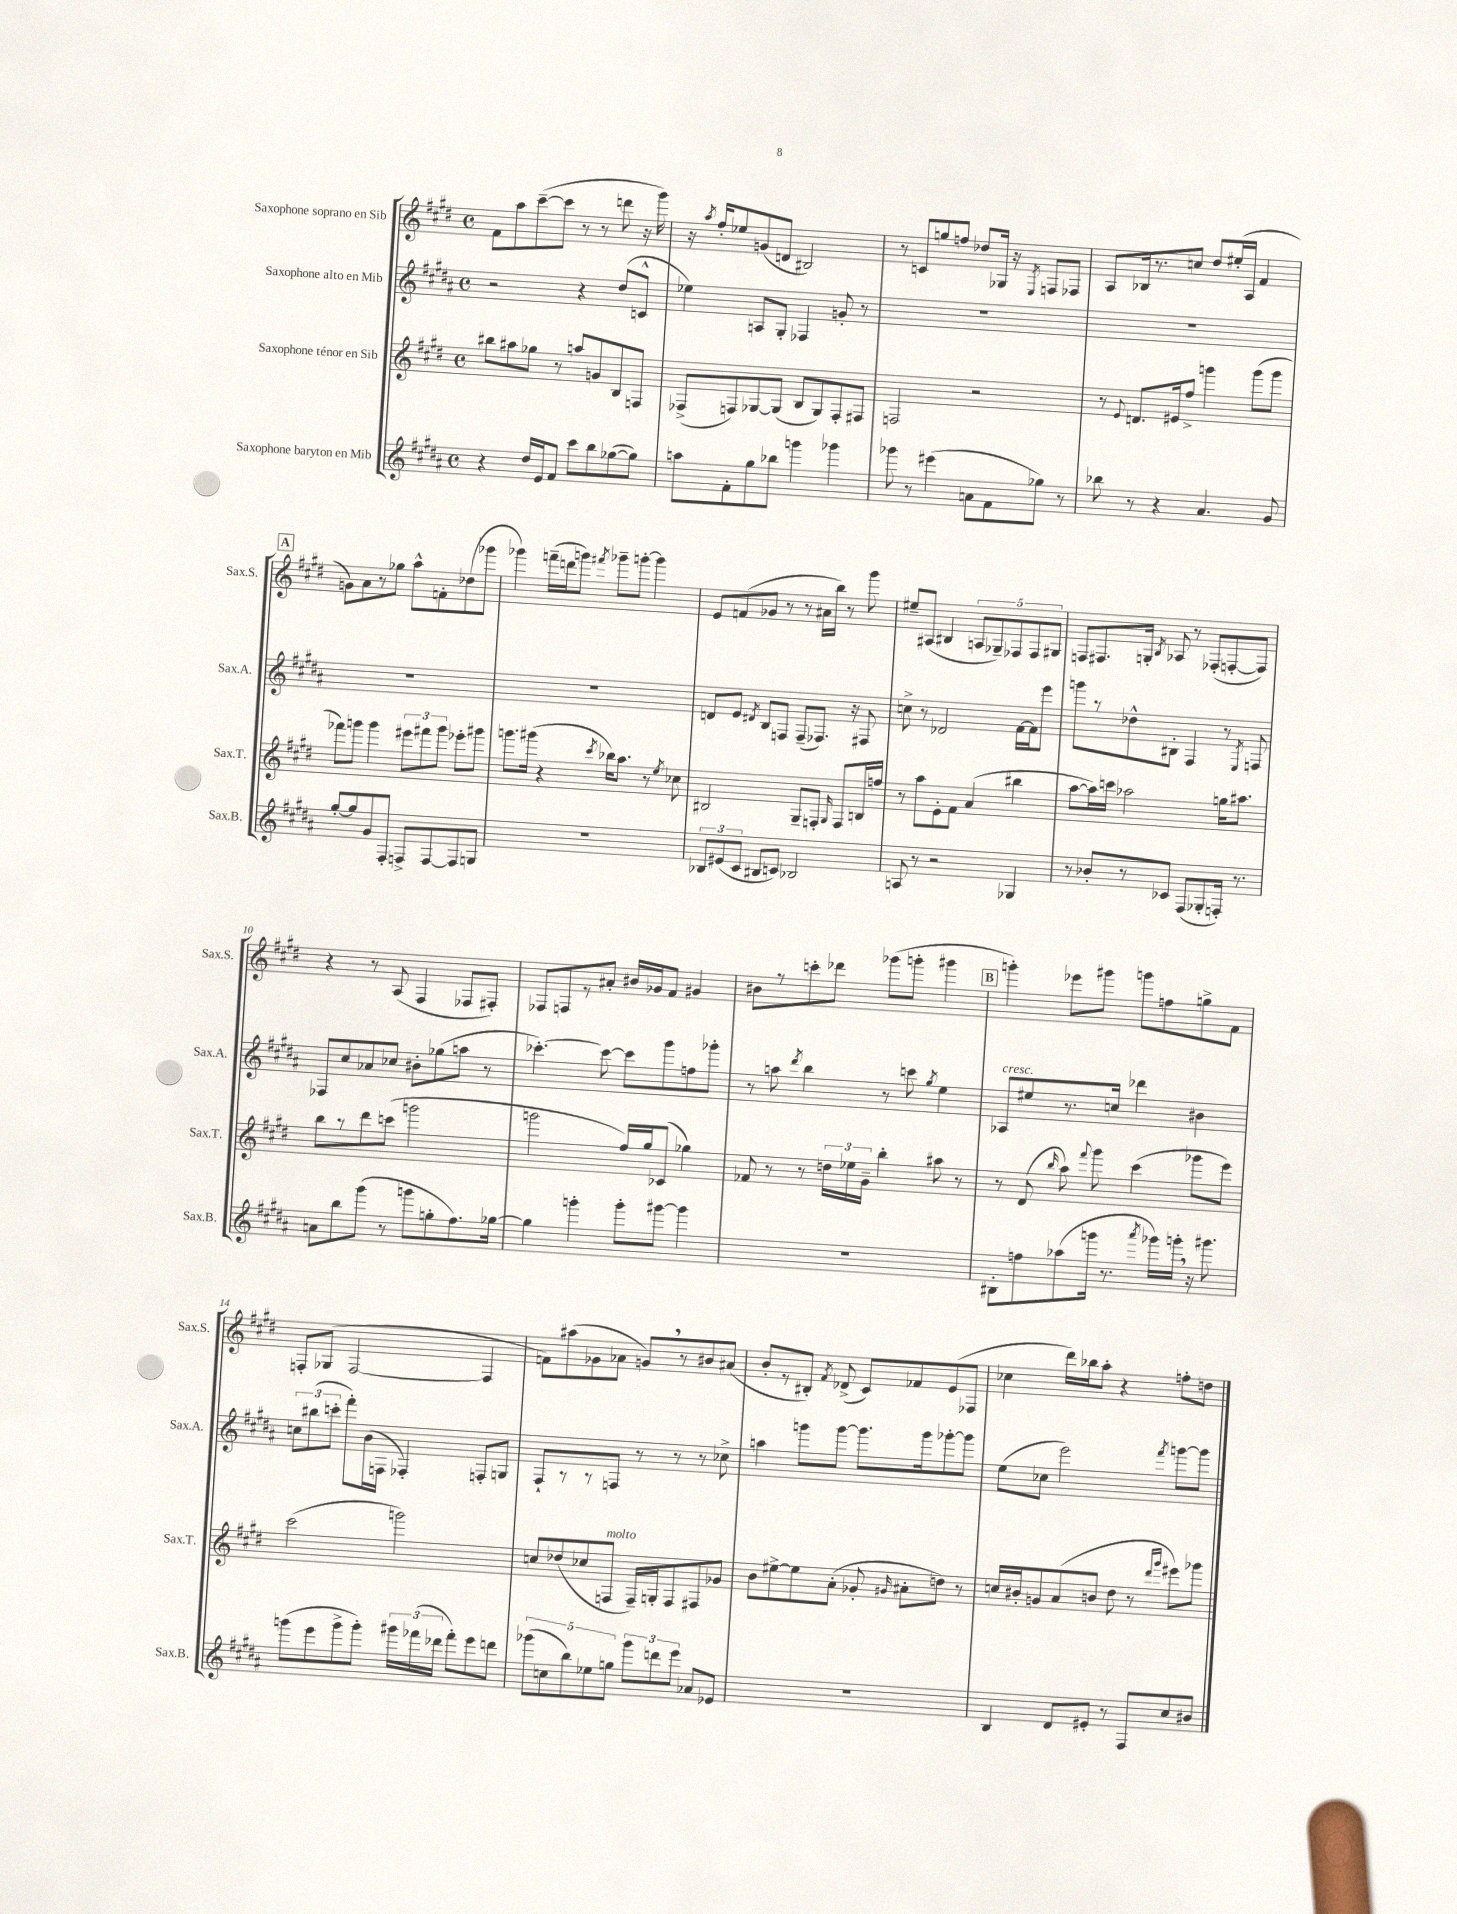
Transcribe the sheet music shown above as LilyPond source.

<<
\new StaffGroup <<
\new Staff = "s0" \with { instrumentName = "Saxophone soprano en Sib" shortInstrumentName = "Sax.S." } {
    \clef treble \key e \major \defaultTimeSignature \time 4/4
    \autoBeamOff fis'8[ a''8 cis'''8~--( cis'''8] r8 r8 d'''8 r16 gis'''16) |
    r16 \acciaccatura { a''8 } fis''16[-. ees''8 g'8( d'8] bis2) |
    r8 c'8[ g''8 f''8] des''8[ ges16] r16 \acciaccatura { e8 } f8[ fes8] |
    a8[ bes16 r8. c''8] dis''8[ eis''16-.( a16] fis'4 |
    \mark \markup { \box "A" } g'8[) a'8 r8 ges''8] a''8[-^ f'8-. des''8( ges'''8] |
    ges'''4) f'''16[--( d'''16 g'''8]) \acciaccatura { fis'''8 } ges'''8[-- g'''8]~-. g'''4 |
    e'8[ f'8( ges'8] r8 r8 ais'16[ b''16]) r8 gis'''8 |
    eis''8[-- ais8]( bis4 \tuplet 5/4 { a8[ ges8--) fes8 fes8 gis8] } |
    f8[ fis8. g16]-. \acciaccatura { b8 } aes8 r8 fes8[-.( f8~-. f8]) |
    r4 r8 a8( fis4 fes8[ fis8]-.) |
    fes8[ f8 r8 ais'8]-. bis'16[ ges'16 fis'8] gis'4 |
    bis'8[ r8 c'''8-. des'''8] ges'''8[( g'''8]-. gis'''4 |
    \mark \markup { \box "B" } g'''4-.) ees'''8[ gis'''8] g'''8[ f''8 g''8-> fis'8] |
    f8[-. ges8]( f2~ f4 |
    f'8[) ais''8( ges'8 aes'8] g'8[) \breathe r8 bis'8 ais'8]( |
    b'8[-. r8 bis8]-.) \acciaccatura { fis'8 } des'8->( cis'8[) fes'8 e'8( fes8] |
    ces''4 dis'''16[) bes''16 a''8]-. r4 f''8[-. d''8] \bar "|." |
}
\new Staff = "s1" \with { instrumentName = "Saxophone alto en Mib" shortInstrumentName = "Sax.A." } {
    \clef treble \key b \major \defaultTimeSignature \time 4/4
    \autoBeamOff r2 r4 dis''8[( c'8]-^ |
    ees''4) a8[ gis8]-. fes4 g'8-. r8 |
    R1 |
    R1 |
    \mark \markup { \box "A" } R1 |
    R1 |
    d'8[ e'8] \acciaccatura { dis'8 } b8[ f8] f8[--( fes8.]) r16 fis8 |
    c''8-> r8 des'2 fis'16[~ fis'16 e'''8] |
    g'''8[ r8 des''8-^ bis8]-. fis4 r8 \acciaccatura { e8 } f8 |
    fes8[ cis''8 aes'8 ces''8] bis'8[-. ges''8( a''8] r8 |
    ces'''4.~-.) ces'''8~ ces'''8[ gis'''8 f''8 ges'''8]-. |
    r8 a''8 \acciaccatura { dis'''8 } b''4 r8 c'''8 \acciaccatura { gis''8 } e''4 |
    \mark \markup { \box "B" } aes8[^\markup { \italic "cresc." } eis''8 r8. c''16] des'''4 bis'4 |
    \tuplet 3/2 { c''8[ bis''8( c'''8]-. } fis'''8[-.) b'16( f16] fes4-.) f8[-. g8] |
    fis8[-! r8 r8 f8] r8 r8 r8 ces''8-> |
    a''4 g'''8[ g'''8]~ g'''8.[ g'''16 ges'''8~-. ges'''8] |
    e''8[( ces''8] e'''2) \acciaccatura { fis'''8 } g'''8[~ g'''8] \bar "|." |
}
\new Staff = "s2" \with { instrumentName = "Saxophone ténor en Sib" shortInstrumentName = "Sax.T." } {
    \clef treble \key e \major \defaultTimeSignature \time 4/4
    \autoBeamOff bis''8[ ais''8 ges''8] r8 a''8[ g'8 b8 f8] |
    fes8[->( f8) ges8~ ges8]( b8[ ges8) f8-. fis8] |
    f2 r2 |
    r8 \appoggiatura { e'8 } d'8.[ eis'16 fis''8]-> g'''4 g'''8[( g'''8] |
    \mark \markup { \box "A" } fes'''8[) g'''8] g'''4 \tuplet 3/2 { eis'''8[ fis'''8 g'''8] } ees'''8[-. gis'''8] |
    g'''8.[ gis'''16]( r4 \acciaccatura { cis'''8 } bes''16[) a''8.] r8 \acciaccatura { e''8 } ces''8 |
    bis2 gis8[-- f8]-. \grace { gis16 } f8[ b16 f''16] |
    r8 a''8[ e'8-. fis'8] a'4( bis''4 |
    a''8[~ a''16) c'''16] aes''2 g''16[ ais''8.] |
    b''8[ r8 dis'''8 c'''8]( g'''2 |
    g'''2 fis''16[) gis''16 ces'8]( ges''4) |
    fes'8 r8 r8 \tuplet 3/2 { d''16[ ees''16 gis'16]-- } b''4-. ais''8 r8 |
    \mark \markup { \box "B" } r8 dis'8( \grace { b''16 } a''8) \appoggiatura { fis'''8 } gis'''8 cis'''4( ges'''8[ e'''8]) |
    cis'''2( g'''2) |
    c''8[ des''8( ces''8 f8]^\markup { \italic "molto" } f16[--) g16-. f8 fis8 ges'8] |
    b'8[ eis''8~-> eis''8 a'8]-.( ges'8-. \grace { gis'16 } ais'8[-. d''8]) r8 |
    c''16[ bis'16-. g'8 a'8( b'8] dis''8 r8 \grace { dis'''16[ gis'''16] } eis'''8[) ges'''8] \bar "|." |
}
\new Staff = "s3" \with { instrumentName = "Saxophone baryton en Mib" shortInstrumentName = "Sax.B." } {
    \clef treble \key b \major \defaultTimeSignature \time 4/4
    \autoBeamOff r4 dis''16[ e'16 fis'8] cis'''8[ b''8 ges''8~( ges''8]) |
    a''8[ fis'8-. gis''8 bes''8] g'''4 ges'''4 |
    ges'''8 r8 eis'''4( a'8[ fis'8 ges''8]) r8 |
    bes''8 r8 r4 ais'4. gis'8 |
    \mark \markup { \box "A" } gis''8[~-. gis''8 gis'8 fis8]-. f8[-> f8~ f8 g8] |
    R1 |
    \tuplet 3/2 { bes8[ eis'8( cis'8] } bis8[ c'8]) bes2 |
    a8 r8 r2 ges4 |
    r8 bes'8[-. r8 ces'8] fis8[( ges8-. f16]-.) r8. |
    a'8[ b''8 gis'''8]( r8 g'''8[ g''8-. fis''8.) ges''16]~ |
    ges''4 g'''4-. g'''8[-. gis'''8]~ gis'''4 |
    R1 |
    \mark \markup { \box "B" } bis8[-. f''8 aes''8( g'''16] r8. \acciaccatura { ais'''8 } ges'''16[) g'''16]-. \breathe r16 gis'''8. |
    g'''8[( e'''8 g'''8-> g'''8]-.) \tuplet 3/2 { gis'''16[ fes'''16( des'''16] } fes'''8[-.) e'''8 d'''8] |
    \tuplet 5/4 { ges'''8[( c''8 b''8) ees''8 g''8] } \tuplet 3/2 { ges'''8[ d'''8 e'''8] } aes'8[ ees'8] |
    R1 |
    b4 dis'8[ eis'8]-. r8 fis8[ cis''8 bis'8] \bar "|." |
}
>>
>>
